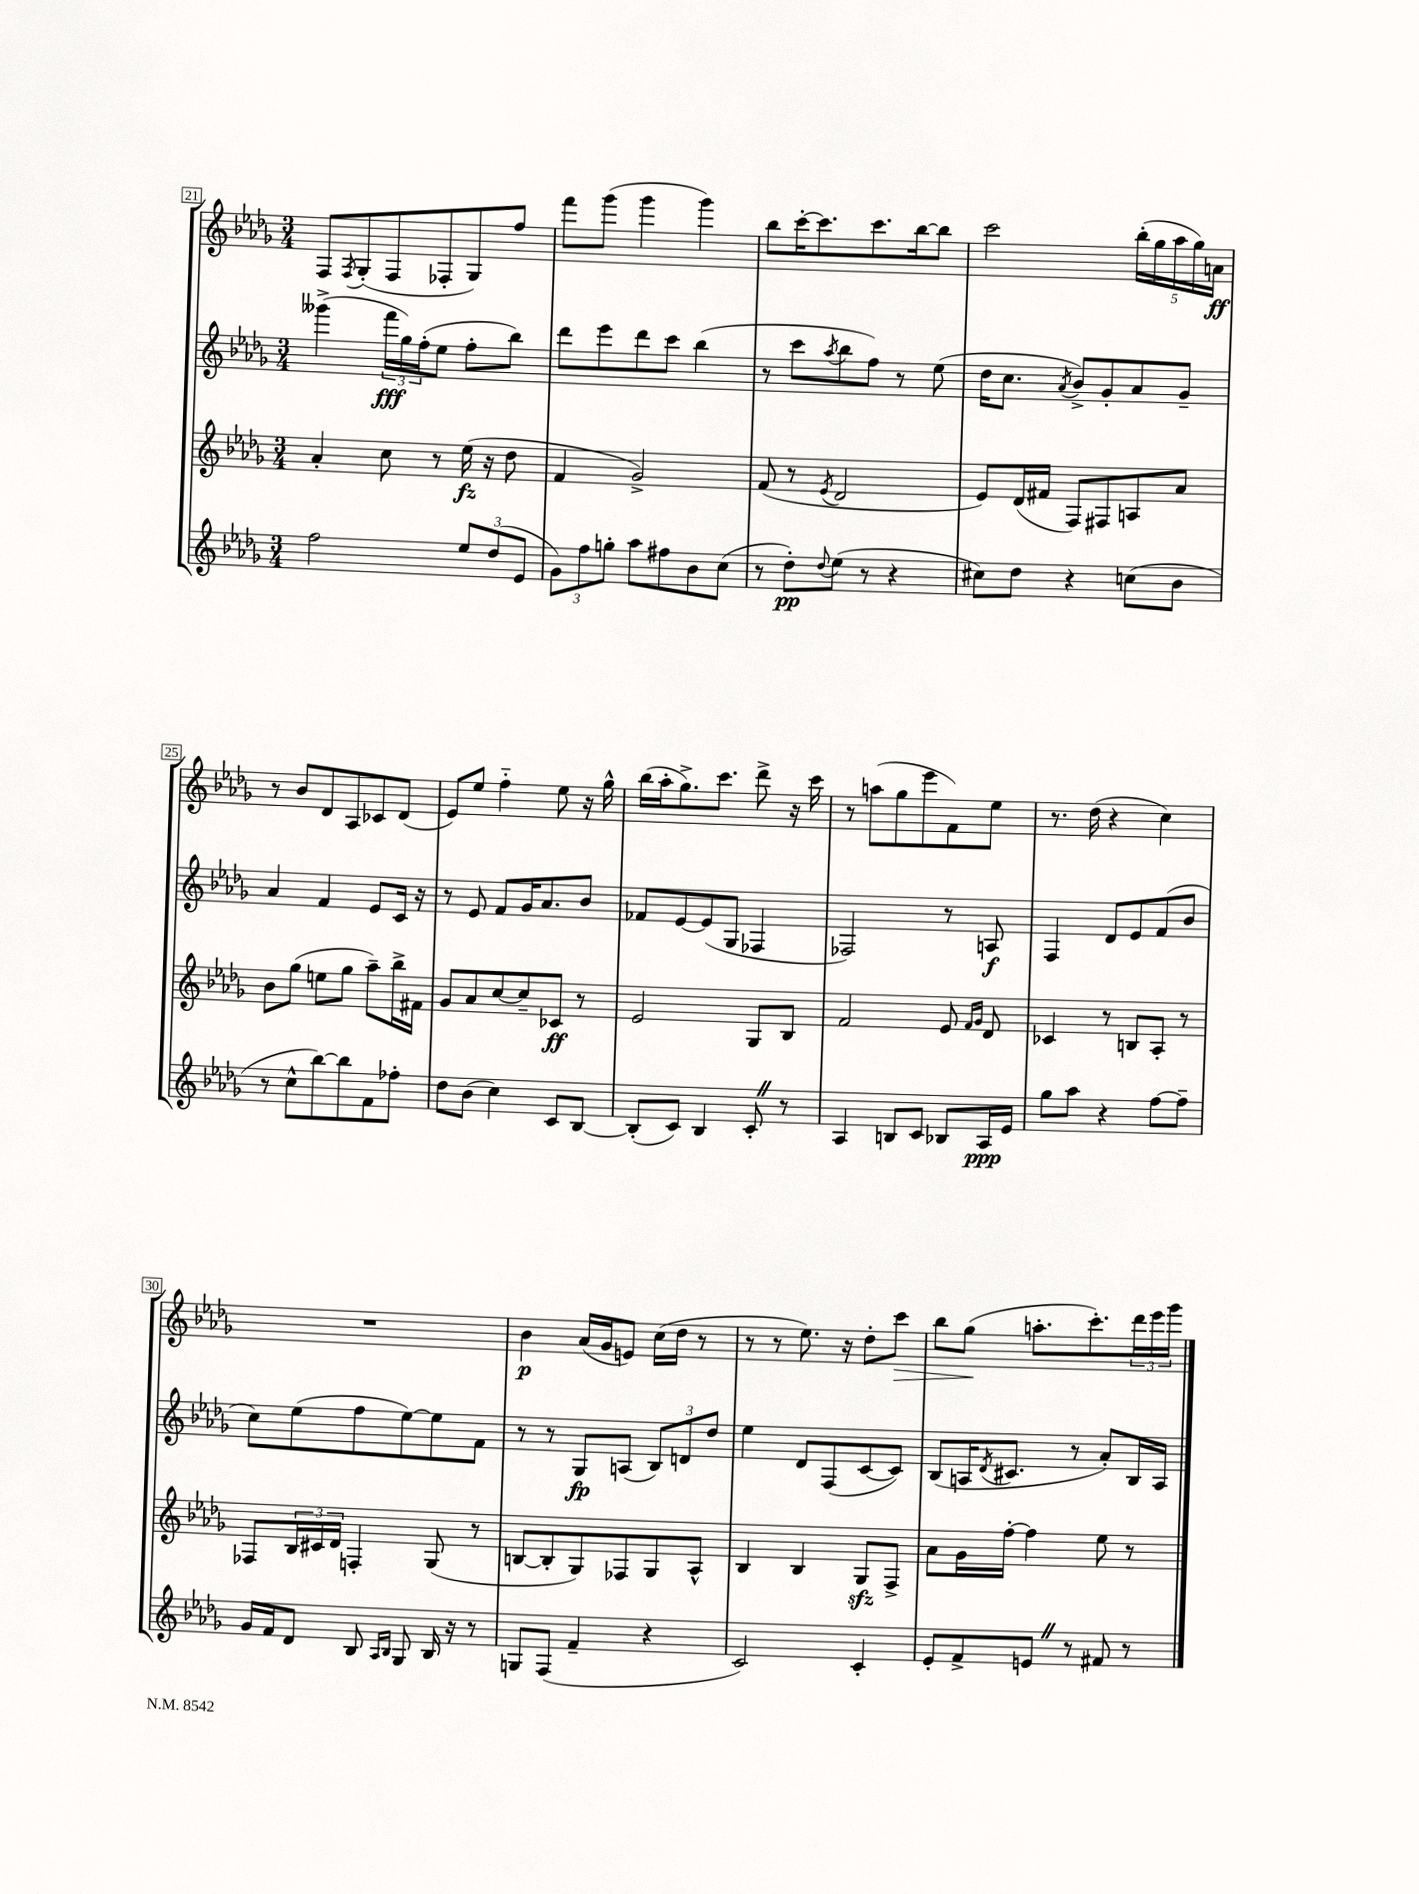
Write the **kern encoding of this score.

**kern	**dynam	**kern	**dynam	**kern	**dynam	**kern	**dynam
*part4	*part4	*part3	*part3	*part2	*part2	*part1	*part1
*staff4	*staff4	*staff3	*staff3	*staff2	*staff2	*staff1	*staff1
*clefG2	*	*clefG2	*	*clefG2	*	*clefG2	*
*k[b-e-a-d-g-]	*	*k[b-e-a-d-g-]	*	*k[b-e-a-d-g-]	*	*k[b-e-a-d-g-]	*
*M3/4	*	*M3/4	*	*M3/4	*	*M3/4	*
=21	=21	=21	=21	=21	=21	=21	=21
2ff\	.	4a-'/	.	(4ggg--X^\	.	8F/L	.
.	.	.	.	.	.	8qF/	.
.	.	.	.	.	.	(8G-'/	.
.	.	8cc\	.	24fff\LL	fff	8F/	.
.	.	.	.	24gg-\)	.	.	.
.	.	.	.	(24ff'\J	.	.	.
.	.	8r	.	8ee-\J	.	8F-X'/	.
12ee-/L	.	(16ee-\	fz	8ff'\L	.	8G-/)	.
.	.	16r	.	.	.	.	.
(12dd-/	.	.	.	.	.	.	.
.	.	8dd-\	.	8bb-\J)	.	8ff/J	.
12e-/J	.	.	.	.	.	.	.
=22	=22	=22	=22	=22	=22	=22	=22
12g-\L)	.	4f/	.	8ddd-\L	.	8fff\L	.
12ff\	.	.	.	.	.	.	.
.	.	.	.	8eee-\	.	(8ggg-\J	.
12ggn'\J	.	.	.	.	.	.	.
8aa-\L	.	2g-^/)	.	8ddd-\	.	4ggg-\	.
8ff#X\	.	.	.	8ccc\J	.	.	.
8b-\	.	.	.	(4bb-\	.	4ggg-\)	.
(8cc\J	.	.	.	.	.	.	.
=23	=23	=23	=23	=23	=23	=23	=23
8r	.	(8f/	.	8r	.	8bb-\L	.
8dd-'\L)	pp	8r	.	8ccc\L	.	[16ccc'\K	.
.	.	.	.	.	.	8.ccc\]	.
8qqdd-/	.	8qe-/	.	8qaa-/	.	.	.
(8ee-\J	.	2d-/	.	8bb-\	.	.	.
8r	.	.	.	8ff\J)	.	8.ccc\	.
4r	.	.	.	8r	.	.	.
.	.	.	.	.	.	[16bb-\k	.
.	.	.	.	(8ee-\	.	8bb-\J]	.
=24	=24	=24	=24	=24	=24	=24	=24
8cc#X\L)	.	8e-/L)	.	16dd-\KL	.	2ccc\	.
.	.	.	.	8.cc\J	.	.	.
8dd-\J	.	(16d-/L	.	.	.	.	.
.	.	16f#X/JJ	.	.	.	.	.
.	.	.	.	8qa-/	.	.	.
4r	.	8F/L)	.	8b-^/L)	.	.	.
.	.	8F#X/	.	8g-'/	.	.	.
(8ccn\L	.	8An/	.	8a-/	.	(20bb-'\LL	.
.	.	.	.	.	.	20gg-\	.
.	.	.	.	.	.	20aa-\	.
8b-\J	.	8a-/J	.	8g-~/J	.	.	.
.	.	.	.	.	.	20gg-\)	.
.	.	.	.	.	.	20an\JJ	ff
!!LO:LB:g=z
=25	=25	=25	=25	=25	=25	=25	=25
8r	.	8b-\L	.	4a-/	.	8r	.
8cc^^\L	.	(8gg-\J	.	.	.	8b-/L	.
[8bb-\)	.	8een\L	.	4f/	.	8d-/	.
8bb-\]	.	8gg-\J	.	.	.	8A-/	.
8f\	.	8aa-~\L)	.	8e-/L	.	8c-X/	.
8ff-X'\J	.	16bb-^\L	.	16c/Jk	.	(8d-/J	.
.	.	16f#X\JJ	.	16r	.	.	.
=26	=26	=26	=26	=26	=26	=26	=26
8dd-\L	.	8g-/L	.	8r	.	8e-/L)	.
(8b-\J	.	8a-/	.	8e-/	.	8ee-/J	.
4cc\)	.	[8cc/	.	8f/L	.	4ff\	.
.	.	8cc~/]	.	16g-/K	.	.	.
.	.	.	.	8.a-/	.	.	.
8c/L	.	8c-X/J	ff	.	.	8ee-\	.
[8B-/J	.	8r	.	8b-/J	.	16r	.
.	.	.	.	.	.	16gg-^^\	.
=27	=27	=27	=27	=27	=27	=27	=27
(8B-'/L]	.	2e-/	.	8f-X/L	.	(16bb-\LL	.
.	.	.	.	.	.	16aa-'\J	.
8c/J)	.	.	.	[8e-/	.	8.gg-^\)	.
4B-/	.	.	.	(8e-/]	.	.	.
.	.	.	.	.	.	8.ccc\J	.
.	.	.	.	8G-/J	.	.	.
8c'Z/	.	8G-/L	.	4F-X/	.	8ddd-^\	.
8r	.	8B-/J	.	.	.	16r	.
.	.	.	.	.	.	16ccc\	.
=28	=28	=28	=28	=28	=28	=28	=28
4A-/	.	2f/	.	2F-X/)	.	8r	.
.	.	.	.	.	.	(8aan\L	.
8Bn/L	.	.	.	.	.	8gg-\	.
8c/J	.	.	.	.	.	8eee-\	.
8B-X/L	.	8e-/	.	8r	.	8f\)	.
.	.	16qqf/LL	.	.	.	.	.
.	.	16qqg-/JJ	.	.	.	.	.
16A-/L	ppp	8d-/	.	8An/	f	8ee-\J	.
16e-/JJ	.	.	.	.	.	.	.
=29	=29	=29	=29	=29	=29	=29	=29
8gg-\L	.	4c-X/	.	4F/	.	8.r	.
8aa-\J	.	.	.	.	.	.	.
.	.	.	.	.	.	(16dd-\	.
4r	.	8r	.	8d-/L	.	4r	.
.	.	8Bn/L	.	8e-/	.	.	.
[8ff\L	.	8A-'/J	.	(8f/	.	4cc\)	.
8ff~\J]	.	8r	.	8b-/J	.	.	.
!!LO:LB:g=z
=30	=30	=30	=30	=30	=30	=30	=30
16g-/LL	.	8F-X/L	.	8cc\L)	.	2.r	.
16f/J	.	.	.	.	.	.	.
8d-/J	.	24B-/L	.	(8ee-\	.	.	.
.	.	24c#X/	.	.	.	.	.
.	.	24d-/JJ	.	.	.	.	.
8B-/	.	4Fn'/	.	8ff\	.	.	.
16qqA-/LL	.	.	.	.	.	.	.
16qqB-/JJ	.	.	.	.	.	.	.
8G-/	.	.	.	[8ee-\)	.	.	.
16B-/	.	(8G-/	.	8ee-\]	.	.	.
16r	.	.	.	.	.	.	.
8r	.	8r	.	8f\J	.	.	.
=31	=31	=31	=31	=31	=31	=31	=31
8Gn/L	.	[8Bn/L	.	8r	.	4b-\	p
(8F/J	.	8B'/]	.	8r	.	.	.
4f~/	.	8G-/)	.	8G-/L	fp	(16a-/LL	.
.	.	.	.	.	.	16g-/J	.
.	.	8F-X/	.	(8An/J	.	8en/J)	.
4r	.	8G-/	.	12B-/L)	.	(16cc\LL	.
.	.	.	.	.	.	16dd-\JJ	.
.	.	.	.	12dn/	.	.	.
.	.	8A-^^/J	.	.	.	8r	.
.	.	.	.	12dd-/J	.	.	.
=32	=32	=32	=32	=32	=32	=32	=32
2c/)	.	4B-/	.	4ee-\	.	8r	.
.	.	.	.	.	.	8r	.
.	.	4B-/	.	8d-/L	.	8.ee-\)	.
.	.	.	.	(8F/	.	.	.
.	.	.	.	.	.	16r	.
4c'/	.	8G-zz/L	.	[8c/	.	8dd-'\L	.
!	!	!	!	!	!	!	!LO:HP:b
.	.	8F^/J	.	8c/J])	.	8ccc\J	>
=33	=33	=33	=33	=33	=33	=33	=33
8e-'/L	.	8a-\L	.	(8B-/L	.	8bb-\L	.
8f^/	.	16g-\L	.	16An/K	.	(8gg-\J	.
.	.	.	.	8qd-/	.	.	.
.	.	[16ff'\JJ	.	8.c#X/J	.	.	.
8enZ/J	.	4ff\]	.	.	.	8.aan'\L	]
8r	.	.	.	8r	.	.	.
.	.	.	.	.	.	8.ccc'\)	.
8f#X/	.	8ee-\	.	8a-'/L)	.	.	.
8r	.	8r	.	16B-/L	.	24ddd-\L	.
.	.	.	.	.	.	24eee-\	.
.	.	.	.	16A/JJ	.	.	.
.	.	.	.	.	.	24ggg-\JJ	.
==	==	==	==	==	==	==	==
*-	*-	*-	*-	*-	*-	*-	*-
